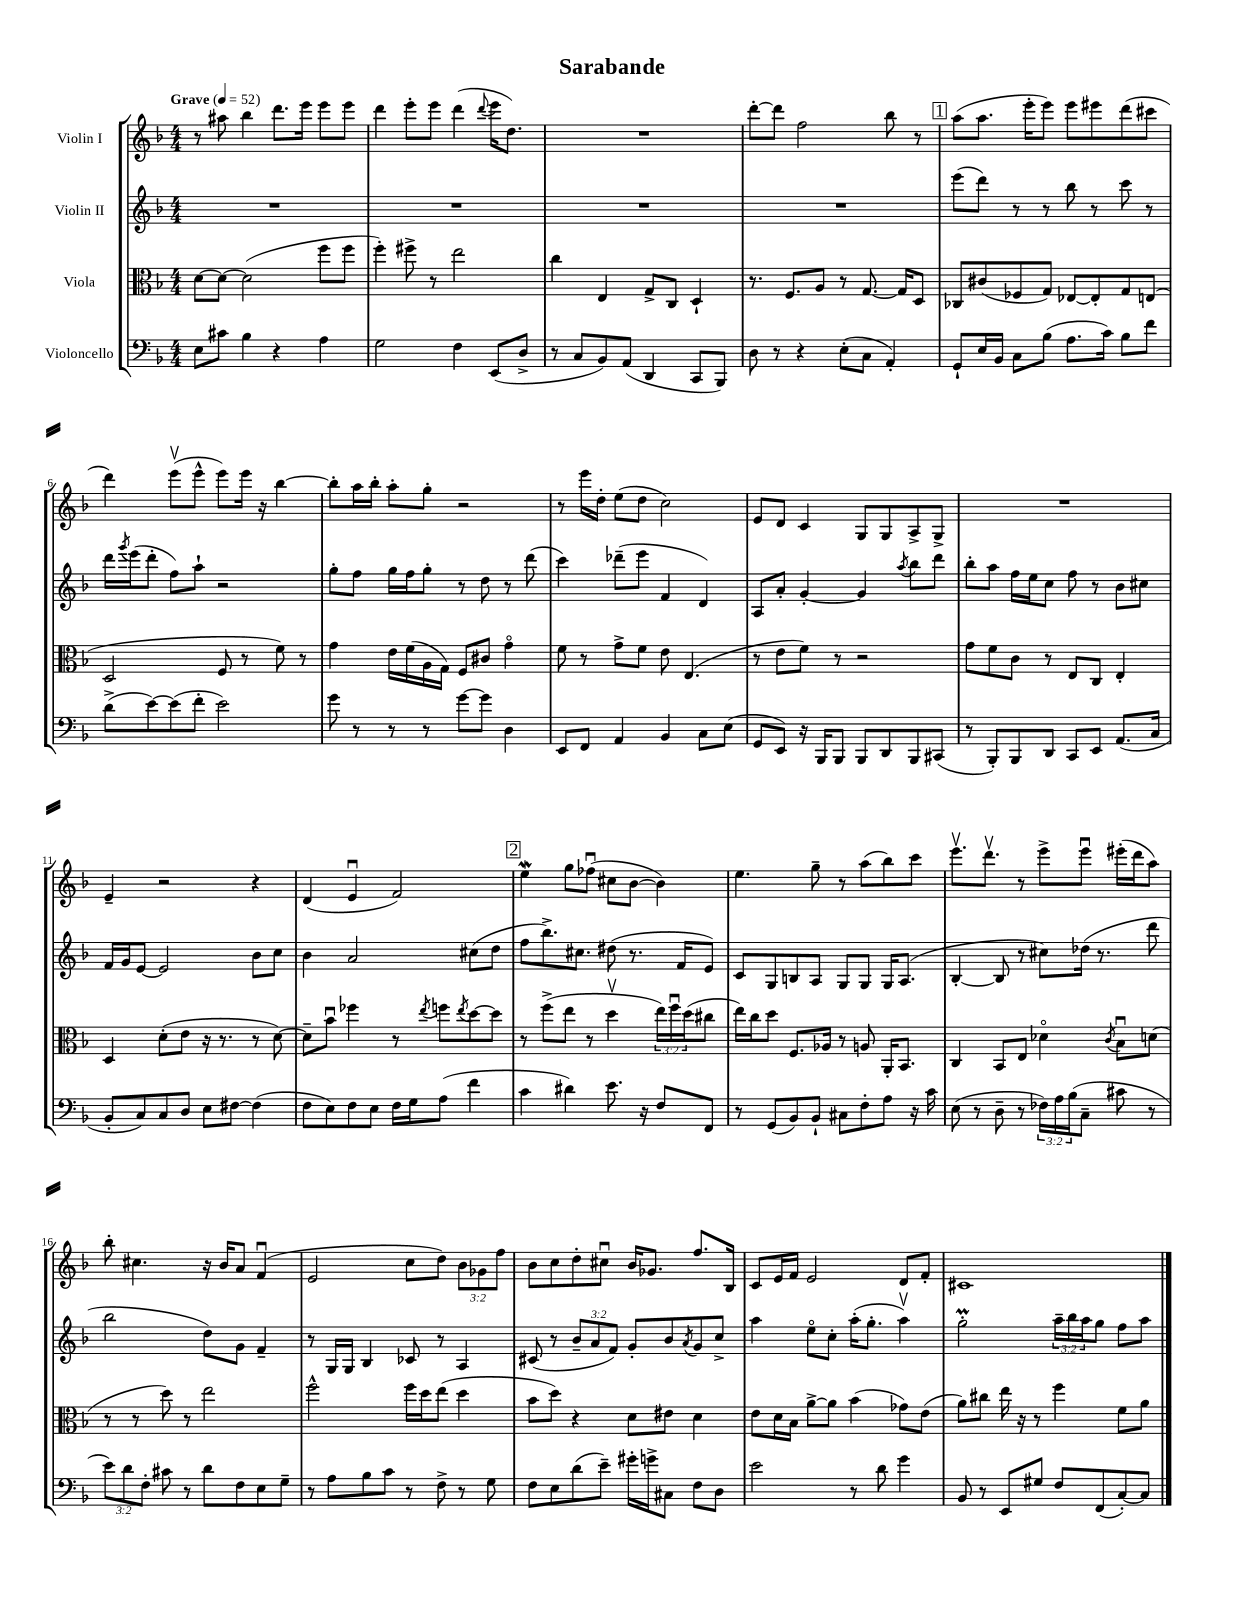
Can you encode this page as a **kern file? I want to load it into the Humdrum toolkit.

**kern	**kern	**kern	**kern
*part4	*part3	*part2	*part1
*staff4	*staff3	*staff2	*staff1
*I"Violoncello	*I"Viola	*I"Violin II	*I"Violin I
*clefF4	*clefC3	*clefG2	*clefG2
*k[b-]	*k[b-]	*k[b-]	*k[b-]
*M4/4	*M4/4	*M4/4	*M4/4
*MM52	*MM52	*MM52	*MM52
=1	=1	=1	=1
!	!	!	!LO:TX:a:B:t=Grave
8E\L	[8d\L	1r	8r
8c#X\J	8d\J_	.	8aa#X\
4B-\	(2d\]	.	4bb-\
4r	.	.	8.ddd\L
.	.	.	16eee\Jk
4A\	8ff\L	.	8eee\L
.	8ff\J	.	8eee\J
=2	=2	=2	=2
2G\	4ff'\)	1r	4ddd\
.	8ff#X^\	.	8eee'\L
.	8r	.	8eee\J
4F\	2ee\	.	(4ddd\
.	.	.	8qqddd/
(8EE/L	.	.	16eee\KL
.	.	.	8.dd\J)
8D^/J	.	.	.
=3	=3	=3	=3
8r	4cc\	1r	1r
8C/L	.	.	.
8BB-/)	4E/	.	.
(8AA/J	.	.	.
4DD/	8G^/L	.	.
.	8C/J	.	.
8CC/L	4D`/	.	.
8BBB-/J)	.	.	.
=4	=4	=4	=4
8D\	8.r	1r	[8ddd'\L
8r	.	.	8ddd\J]
.	8.F/L	.	.
4r	.	.	2ff\
.	8A/J	.	.
(8E'\L	8r	.	.
8C\J	[8.G/	.	.
4AA'/)	.	.	8bb-\
.	16G/KL]	.	.
.	8D/J	.	8r
!!LO:REH:place=s1:t=1
=5	=5	=5	=5
8GG`/L	8C-X/L	(8eee\L	(8aa\L
16E/L	(8c#X/	8ddd\J)	8.aa\J
16BB-/JJ	.	.	.
8C\L	8F-X/	8r	.
.	.	.	16eee'\KL
(8B-\J	8G/J)	8r	8eee\J)
8.A\L	[8E-X/L	8bb-\	8eee\L
.	8E-'/]	8r	8eee#X\
16c\Jk)	.	.	.
8B-\L	8G/	8ccc\	(8ddd\
8f\J	(8En/J	8r	8ccc#X\J
!!LO:LB:g=z
=6	=6	=6	=6
(8d^\L	2D/	16ddd\LL	4ddd\)
.	.	8qggg/	.
.	.	(16eee\J	.
[8e\)	.	8ddd'\J	.
(8e\]	.	8ff\L)	(8eeev\L
8f'\J	.	8aa`\J	8eee^^\J
2e\)	8F/	2r	8eee\L)
.	8r	.	16eee\Jk
.	.	.	16r
.	8f\)	.	[4bb-\
.	8r	.	.
=7	=7	=7	=7
8g\	4g\	8gg'\L	8bb-'\L]
8r	.	8ff\J	16aa\L
.	.	.	16bb-'\JJ
8r	16e\LL	16gg\LL	8aa'\L
.	(16f\	16ff\J	.
8r	16A\	8gg'\J	8gg'\J
.	16G\JJ)	.	.
[8g\L	8F/L	8r	2r
8g\J]	8c#X/J	8dd\	.
4D\	4g\	8r	.
.	.	(8ddd\	.
=8	=8	=8	=8
8EE/L	8f\	4ccc\)	8r
8FF/J	8r	.	16eee\LL
.	.	.	16dd'\JJ
4AA/	8g^\L	(8ddd-X~\L	(8ee\L
.	8f\J	8eee\J	8dd\J
4BB-/	8e\	4f/	2cc\)
.	(4.E/	.	.
8C\L	.	4d/)	.
(8E\J	.	.	.
=9	=9	=9	=9
8GG/L	8r	8A/L	8e/L
8EE/J)	8e\L	8a'/J	8d/J
16r	8f\J)	[4g'/	4c/
16BBB-/KL	.	.	.
8BBB-/J	8r	.	.
8BBB-/L	2r	4g/]	8G/L
8DD/	.	.	8G/
.	.	8qaa/	.
8BBB-/	.	8bb-\L	8A^/
(8CC#X/J	.	8ddd\J	8G^/J
=10	=10	=10	=10
8r	8g\L	8bb-'\L	1r
8BBB-'/L)	8f\	8aa\J	.
8BBB-/	8c\J	16ff\LL	.
.	.	16ee\J	.
8DD/J	8r	8cc\J	.
8CC/L	8E/L	8ff\	.
8EE/J	8C/J	8r	.
(8.AA/L	4E'/	8b-\L	.
.	.	8cc#X\J	.
16C/Jk	.	.	.
!!LO:LB:g=z
=11	=11	=11	=11
8BB-'/L	4D/	16f/LL	4e~/
.	.	16g/J	.
8C/)	.	[8e/J	.
8C/	(8d'\L	2e/]	2r
8D/J	8e\J	.	.
8E\L	16r	.	.
.	8.r	.	.
[8F#X\J	.	.	.
(4F#\]	8r	8b-\L	4r
.	[8d\)	8cc\J	.
=12	=12	=12	=12
8F\L	8d~\L]	4b-\	(4d/
8E\)	8b-u\J	.	.
8F\	4ff-X\	2a/	4eu/
8E\J	.	.	.
16F\LL	8r	.	2f/)
16G\J	.	.	.
.	8qee/	.	.
(8A\J	8ffn\L	.	.
.	8qee/	.	.
4f\	[8dd\	(8cc#X\L	.
.	8dd\J]	8dd\J	.
!!LO:REH:place=s1:t=2
=13	=13	=13	=13
4c\	8r	8ff\L	4eeW\
.	(8ff^\L	8.bb-^\)	.
4d#X\)	8ee\J	.	8gg\L
.	.	8.cc#X\J	.
.	8r	.	(8ff-Xu\J
8.e\	4ddv\	(8dd#X\	8cc#X\L
.	.	8.r	[8b-\J
16r	.	.	.
8F/L	24ee\LL)	.	4b-\])
.	24ffu\	.	.
.	.	16f/KL	.
.	(24dd\J	.	.
8FF/J	8cc#X\J	8e/J)	.
=14	=14	=14	=14
8r	16ee\LL)	8c/L	4.ee\
.	16cc\J	.	.
(8GG/L	8dd\J	8G/	.
8BB-/)	8.F/L	8Bn/	.
8BB-`/J	.	8A/J	8gg~\
.	16A-X/Jk	.	.
8C#X\L	8r	8G/L	8r
8F'\	8An/	8G/J	(8aa\L
8A\J	16AA'/KL	16G/KL	8bb-\)
.	8.BB-/J	(8.A/J	.
16r	.	.	8ccc\J
16c\	.	.	.
=15	=15	=15	=15
(8E\	4C/	[4B-'/	8.eeev\L
8r	.	.	.
.	.	.	8.dddv\J
8D~\	8BB-/L	8B-/]	.
8r	8E/J	8r	8r
24F-X\LL)	4d-X\	8cc#X\L)	8eee^\L
24A\	.	.	.
(24B-\J	.	.	.
8C~\J	.	(16dd-X\Jk	8eeeu\J
.	.	8.r	.
.	8qc/	.	.
8c#X\	8B-u\L	.	(16eee#X'\LL
.	.	.	16ddd\J
8r	(8dn\J	8ddd\	8aa\J)
!!LO:LB:g=z
=16	=16	=16	=16
12e\L)	8r	2bb-\	8bb-'\
12d\	.	.	.
.	8r	.	4.cc#X\
12F'\J	.	.	.
8c#X\	8dd\)	.	.
8r	8r	.	.
8d\L	2ee\	8dd\L)	16r
.	.	.	16b-/KL
8F\	.	8g\J	8a/J
8E\	.	4f~/	(4fu/
8G~\J	.	.	.
=17	=17	=17	=17
8r	2ff^^\	8r	2e/
8A\L	.	16G/LL	.
.	.	16G/JJ	.
8B-\	.	4B-/	.
8c\J	.	.	.
8r	16ff\LL	8c-X/	8cc\L
.	16dd\J	.	.
8F^\	(8ee\J	8r	8dd\J)
8r	4dd\	4A/	12b-\L
.	.	.	12g-X\
8G\	.	.	.
.	.	.	12ff\J
=18	=18	=18	=18
8F\L	8b-\L	(8c#X/	8b-\L
8E\	8dd\J)	8r	8cc\
(8d\	4r	12b-~/L	8dd'\
.	.	12a/	.
8e~\J)	.	.	8cc#Xu\J
.	.	12f/J)	.
16g#X'\LL	8d\L	8g'/L	16b-/KL
16gn^\J	.	.	8.g-X/J
8C#X\J	8e#X\J	8b-/	.
.	.	8qa/	.
8F\L	4d\	8g/	8.ff/L
8D\J	.	8cc^/J	.
.	.	.	16B-/Jk
=19	=19	=19	=19
2e\	8e\L	4aa\	8c/L
.	16d\L	.	16e/L
.	16B-\JJ	.	16f/JJ
.	[8a^\L	8ee\L	2e/
.	8a\J]	8cc'\J	.
8r	(4b-\	(16aa'\KL	.
.	.	8.gg'\J	.
8d\	.	.	.
4g\	8g-X\L)	4aav\)	8d/L
.	(8e\J	.	8f'/J
=20	=20	=20	=20
8BB-/	8a\L)	2ggM'\	1c#X
8r	8cc#X\J	.	.
8EE/L	16ee\	.	.
.	16r	.	.
8G#X/J	8r	.	.
8F/L	4ff\	24aa~\LL	.
.	.	24bb-\	.
.	.	24aa\J	.
(8FF/	.	8gg\J	.
[8C'/)	8f\L	8ff\L	.
8C/J]	8a\J	8aa\J	.
==	==	==	==
*-	*-	*-	*-
